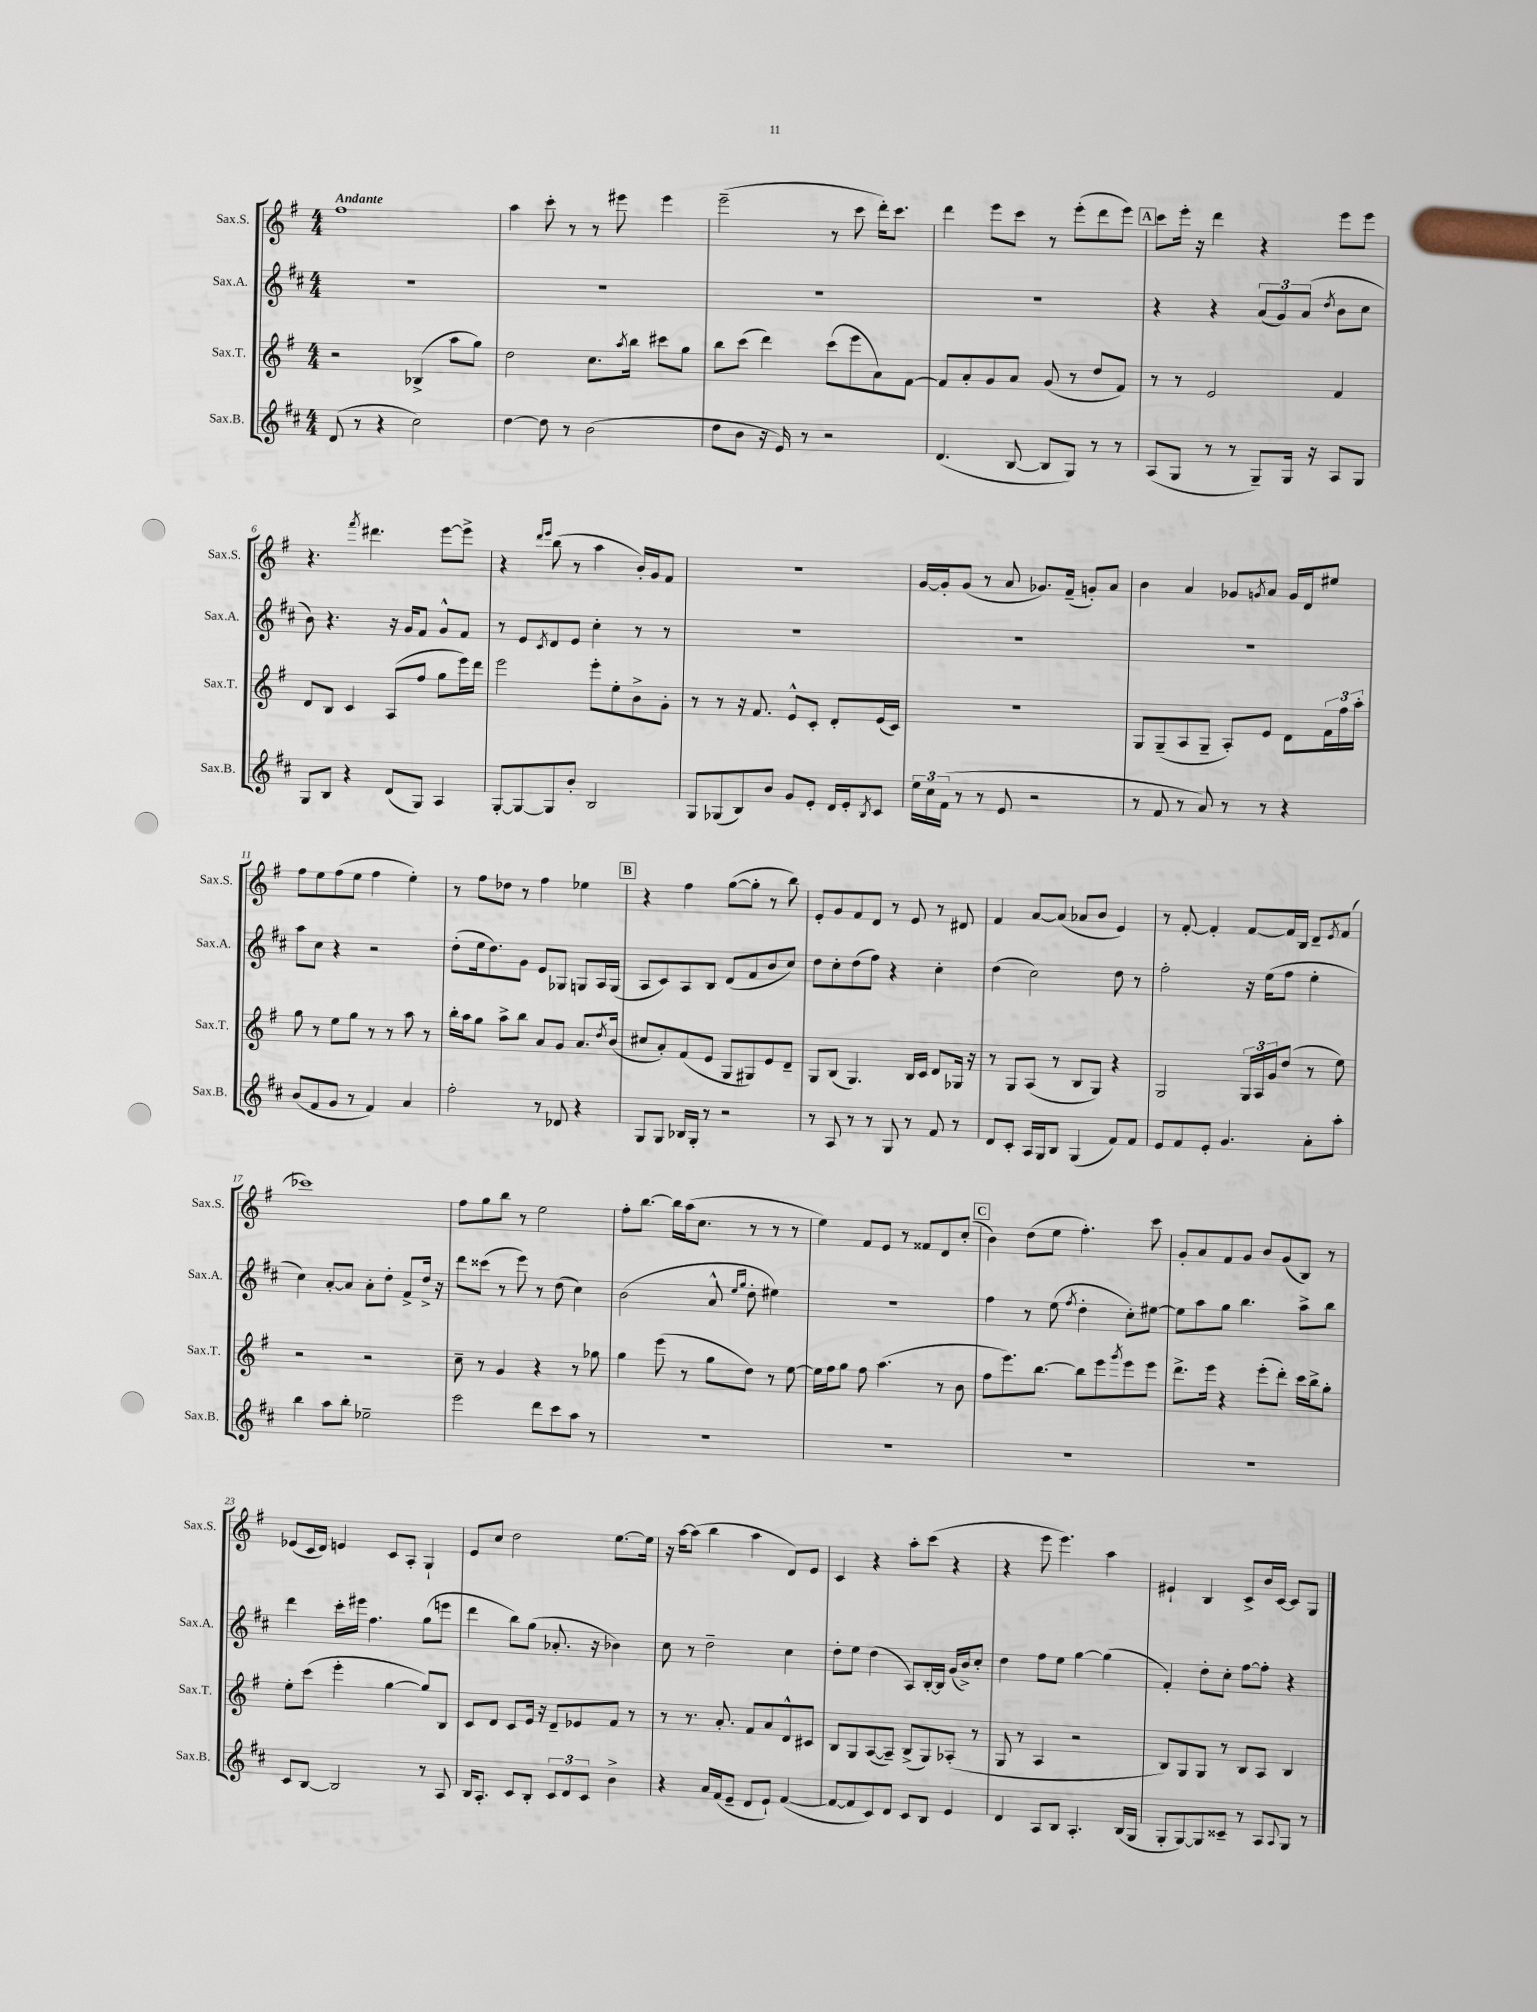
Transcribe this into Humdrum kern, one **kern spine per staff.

**kern	**kern	**kern	**kern
*staff4	*staff3	*staff2	*staff1
*clefG2	*clefG2	*clefG2	*clefG2
*k[f#c#]	*k[f#]	*k[f#c#]	*k[f#]
*M4/4	*M4/4	*M4/4	*M4/4
(8d/	2r	1r	1ff#
8r	.	.	.
4r	.	.	.
2cc#\)	(4B-^/	.	.
.	8aa\L	.	.
.	8gg\J)	.	.
=	=	=	=
[4dd\	2dd\	1r	4aa\
8dd\]	.	.	8ccc'\
8r	.	.	8r
(2b\	8.cc\L	.	8r
.	.	.	8eee#\
.	8qaa/	.	.
.	16bb\Jk	.	.
.	8ccc#\L	.	4eee#\
.	8gg\J	.	.
=	=	=	=
8dd\L	8bb\L	1r	(2eee~\
8b\J	(8ccc\J	.	.
16r	4ddd\)	.	.
16e/)	.	.	.
8r	.	.	.
2r	(8ccc\L	.	8r
.	8eee\	.	8ccc\
.	8a\)	.	16ddd'\LK)
.	.	.	8.ccc\J
.	[8f#\J	.	.
=	=	=	=
(4.d/	8f#/]L	1r	4ddd\
.	8a'/	.	.
.	8g/	.	8eee\L
[8B/	8a/J	.	8ccc\J
8B/]L	(8g/	.	8r
8G/J)	8r	.	(8eee'\L
8r	8dd/L	.	8ddd\
8r	8f#/J)	.	8eee\J)
=	=	=	=
(8A/L	8r	4r	8ccc\L
8G/J	8r	.	16eee'\Jk
.	.	.	16r
8r	2e/	4r	4ddd\
8r	.	.	.
8G~/L)	.	(12a/L	4r
.	.	12g/)	.
16G/Jk	.	.	.
.	.	(12a/J	.
16r	.	.	.
.	.	8qdd/	.
8A/L	4f#/	8b\L	8eee\L
8G/J	.	8cc#\J	8eee\J
=	=	=	=
8G/L	8d/L	8b\)	4.r
8B/J	8B/J	4.r	.
4r	4c/	.	.
.	.	.	8qfff#/
.	.	.	4.ddd#\
(8d/L	(8A/L	16r	.
.	.	16g/LK	.
8G/J)	8ff#/J	8f#/J	.
4A/	8gg\L	8g^^/L	[8eee\L
.	16eee\L)	8f#/J	8eee^\]J
.	16ddd\JJ	.	.
=	=	=	=
[8G'/L	2eee\	8r	4r
8G/_	.	8e/L	.
.	.	.	16qqddd/LL
.	.	8qc#/	16qqeee/JJ
8G/]	.	8d/	(8bb\
8b'/J	.	8e/J	8r
2B/	8eee'\L	4cc#'\	4aa\
.	8ee'\	.	.
.	8b^\	8r	16b'/LL)
.	.	.	16g/J
.	8g'\J	8r	8f#/J
=	=	=	=
8G/L	8r	1r	1r
(8G-/	8r	.	.
8B/)	16r	.	.
.	8.f#/	.	.
8b/J	.	.	.
8g/L	8e^^/L	.	.
8e'/J	8c'/J	.	.
16d/LL	8d'/L	.	.
16e'/J	.	.	.
8qB/	.	.	.
8c#/J	(16e/L	.	.
.	16c/JJ)	.	.
=	=	=	=
24ee\LL	1r	1r	[16g/LL
24cc#\	.	.	.
.	.	.	16g'/]J
(24f#\JJ	.	.	.
8r	.	.	(8g/J
8r	.	.	8r
8e/	.	.	8a/
2r	.	.	8.g-/L)
.	.	.	(16f#~/Jk
.	.	.	8g'/L)
.	.	.	8a/J
=	=	=	=
8r	8G/L	1r	4b\
8f#/	(8G~/	.	.
8r	8A/	.	4a/
8a/)	8G~/J	.	.
8r	8A'/L)	.	8g-/L
.	.	.	8qg/
8r	8e/J	.	8a/J
4r	8d\L	.	16g/LL
.	.	.	16d/J
.	24f#\L	.	8ee#/J
.	24ff#\	.	.
.	24aa'\JJ	.	.
=	=	=	=
(8b/L	8gg\	8aa\L	8ff#\L
8f#/	8r	8cc#\J	8ee\
8g/J	8ee\L	4r	(8ff#\
8r	8gg\J	.	8ee\J
4f#/)	8r	2r	4ff#\
.	8r	.	.
4a/	8aa\	.	4ee'\)
.	8r	.	.
=	=	=	=
2ff#'\	16bb'\LL	(8dd'\L	8r
.	16aa\J	.	.
.	8gg\J	16ee\k	8ff#\L
.	.	8.dd\)	.
.	8aa^\L	.	8dd-\J
.	8bb\J	8g\J	8r
8r	8a/L	8e/L	4ff#\
8d-/	8g/J	8G-/J	.
4r	8.a/L	8G/L	4ee-\
.	.	16A/L	.
.	8qdd/	.	.
.	(16b/Jk	(16G/JJ	.
=	=	=	=
8G/L	8cc#/L	8A/L	4r
8G/J	8a'/)	8c#/)	.
16B-/LL	(8f#/	8A/	4ff#\
16G'/JJ	.	.	.
8r	8e/J	8B/J	.
2r	8G/L	(8d/L	([8gg\L
.	8G#/)	8f#/	8gg'\]J
.	8e/	8b/	8r
.	8d~/J	8cc#/J)	8bb\)
=	=	=	=
8r	8G/L	8dd\L	8e'/L
8A/	(8B/J	8cc#'\	8g/
8r	4.G/)	(8dd\	8f#/
8r	.	8ff#\J)	8d/J
8G/	.	4r	8r
8r	16B/LL	.	8e/
.	16c/JJ	.	.
8f#/	8d/L	4cc#'\	8r
8r	16G-/Jk	.	8d#/
.	16r	.	.
=	=	=	=
8d/L	8r	(4dd\	4f#/
8c#'/J	8G/L	.	.
16A/LL	(8A/J	2cc#\)	[8a/L
16G/J	.	.	.
8B/J	8r	.	(8a/]J
(4G/	8B/L	.	8a-/L
.	8G/J)	.	8b/J
8f#/L)	4r	8dd\	4e/)
8f#/J	.	8r	.
=	=	=	=
8e/L	2G/	2ff#'\	8r
8f#/	.	.	[8f#'/
8e'/J	.	.	4f#'/]
4.g/	.	.	.
.	24G/LL	16r	[8f#/L
.	24A/	.	.
.	.	(16ee\LK	.
.	24g/J	.	.
.	(8dd/J	8ff#\J	16f#/]L
.	.	.	16B/JJ
8a'\L	8r	4ee'\	8d~/L
.	.	.	8qe/
8aa'\J	8ee\)	.	(8f#/J
=	=	=	=
4bb\	2r	4cc#\)	1ccc-)
8aa\L	.	[8a'/L	.
8bb'\J	.	8a/]J	.
2ee-~\	2r	8a'\L	.
.	.	8dd'\J	.
.	.	8f#^/L	.
.	.	16dd^/Jk	.
.	.	16r	.
=	=	=	=
2eee\	8cc~\	8ddd\L	8ff#\L
.	8r	(8ccc##\J	8gg\
.	4g/	8r	8bb\J
.	.	8eee\)	8r
8ddd\L	4r	8r	2ee\
8ccc#\	.	(8dd\	.
8aa\J	8r	4cc#\)	.
8r	8gg-\	.	.
=	=	=	=
1r	4gg\	(2b\	8ff#'\L
.	.	.	[8.bb\J
.	(8eee\	.	.
.	.	.	16bb\]LL
.	8r	.	(16aa\J
.	.	.	8.cc\J
.	8gg\L	8a^^/	.
.	.	16qqee/LL	.
.	.	16qqgg/JJ	.
.	8dd\J)	8dd'\	8r
.	8r	4ee#\)	8r
.	[8ee\	.	8r
=	=	=	=
1r	16ee\]LL	1r	4ee\)
.	16ff#\J	.	.
.	8gg\J	.	.
.	8ff#\	.	8f#/L
.	(4.aa\	.	8e/J
.	.	.	8r
.	.	.	8f##/L
.	8r	.	8d/
.	8b\	.	(8cc'/J
=	=	=	=
1r	8ff#\L	4ff#\	4b\)
.	8.eee\)	.	.
.	.	8r	(8dd\L
.	[8.bb\J	.	.
.	.	(8ee\	8ee\J
.	.	8qff#/	.
.	8bb\]L	4dd'\	4.ff#'\)
.	8eee\	.	.
.	8qggg/	.	.
.	8eee\	8cc#'\L)	.
.	8eee\J	[8ee#\J	8ccc\
=	=	=	=
1r	8.ddd^\L	8ee#\]L	8g'/L
.	.	8aa\	8a/
.	16eee\Jk	.	.
.	4r	8gg\J	8f#/
.	.	4.bb\	8g/J
.	(8eee'\L	.	8b/L
.	8ddd'\J)	.	(8g/
.	16ccc\LL	8aa^\L	8B/J)
.	16bb^\J	.	.
.	8gg'\J	8bb\J	8r
=	=	=	=
8c#/L	8ee'\L	4ddd\	(8e-/L
[8B/J	(8ccc\J	.	16c/L
.	.	.	16d/JJ)
2B/]	4eee'\	16ccc#'\LL	4e/
.	.	16eee#\JJ	.
.	.	4.ff#\	.
.	[4gg\	.	8c/L
.	.	.	8A'/J
8r	8gg/]L)	(8gg\L	4G`/
8A/	8B/J	8eee\J	.
=	=	=	=
16B/LK	8c/L	4ddd\	8e/L
8.A'/J	.	.	.
.	8d/J	.	8cc/J
8c#/L	8c/L	8bb\L)	2dd\
8B'/J	16e/Jk	(8gg\J	.
.	16r	.	.
12c#/L	8d~/L	8.a-'/	.
12d/	.	.	.
.	8e-/	.	.
12c#/J	.	.	.
.	.	16r	.
4b^\	8f#/J	4b-\)	[8.ee\L
.	8r	.	.
.	.	.	16ee\]Jk
=	=	=	=
4r	8r	8cc#\	16r
.	.	.	[16aa\LK
.	8.r	8r	(8aa\]J
16a/LL	.	2dd~\	4bb\
(16f#/J	8.a'/	.	.
8e~/J	.	.	.
8d/L	8f#/L	.	4aa\
8e`/J)	8a/	.	.
([4f#/	8d^^/	4cc#\	8d/L)
.	8c#/J	.	8e/J
=	=	=	=
8f#/_L	8B/L	8dd'\L	4c/
8f#/]	8G/	8ee\J	.
8c#/)	([8A/	(4dd\	4r
8d/J	8A~/]J)	.	.
8c#/L	(8B^/L	8A/L)	8aa'\L
8B/J	8G/)	[16B'/L	(8ccc\J
.	.	16B/]JJ	.
4e/	(8A-'/J	(16g/LL	4r
.	.	16b^/J)	.
.	8r	8cc#'/J	.
=	=	=	=
4d/	8G/	4dd\	4r
.	8r	.	.
8A/L	4A/	8ff#\L	8eee\
8B/J	.	8ee\J	4.eee\)
4.A'/	2r	[4gg\	.
.	.	(4gg\]	4aa\
(16B/LL	.	.	.
16G/JJ	.	.	.
=	=	=	=
8G'/L	8B/L)	4f#'/)	4e#`/
[8G/)	8G/	.	.
8G/]	8G/J	8dd'\L	4B/
8c##~/J	8r	8cc#'\J	.
8r	8B/L	[8ff#\L	8c^/L
8A/L	8A/J	8ff#'\]J	16b/L
.	.	.	[16c/JJ
8qqA/	.	.	.
8G/J	4B/	4r	8c/]L
8r	.	.	8G/J
==	==	==	==
*-	*-	*-	*-
